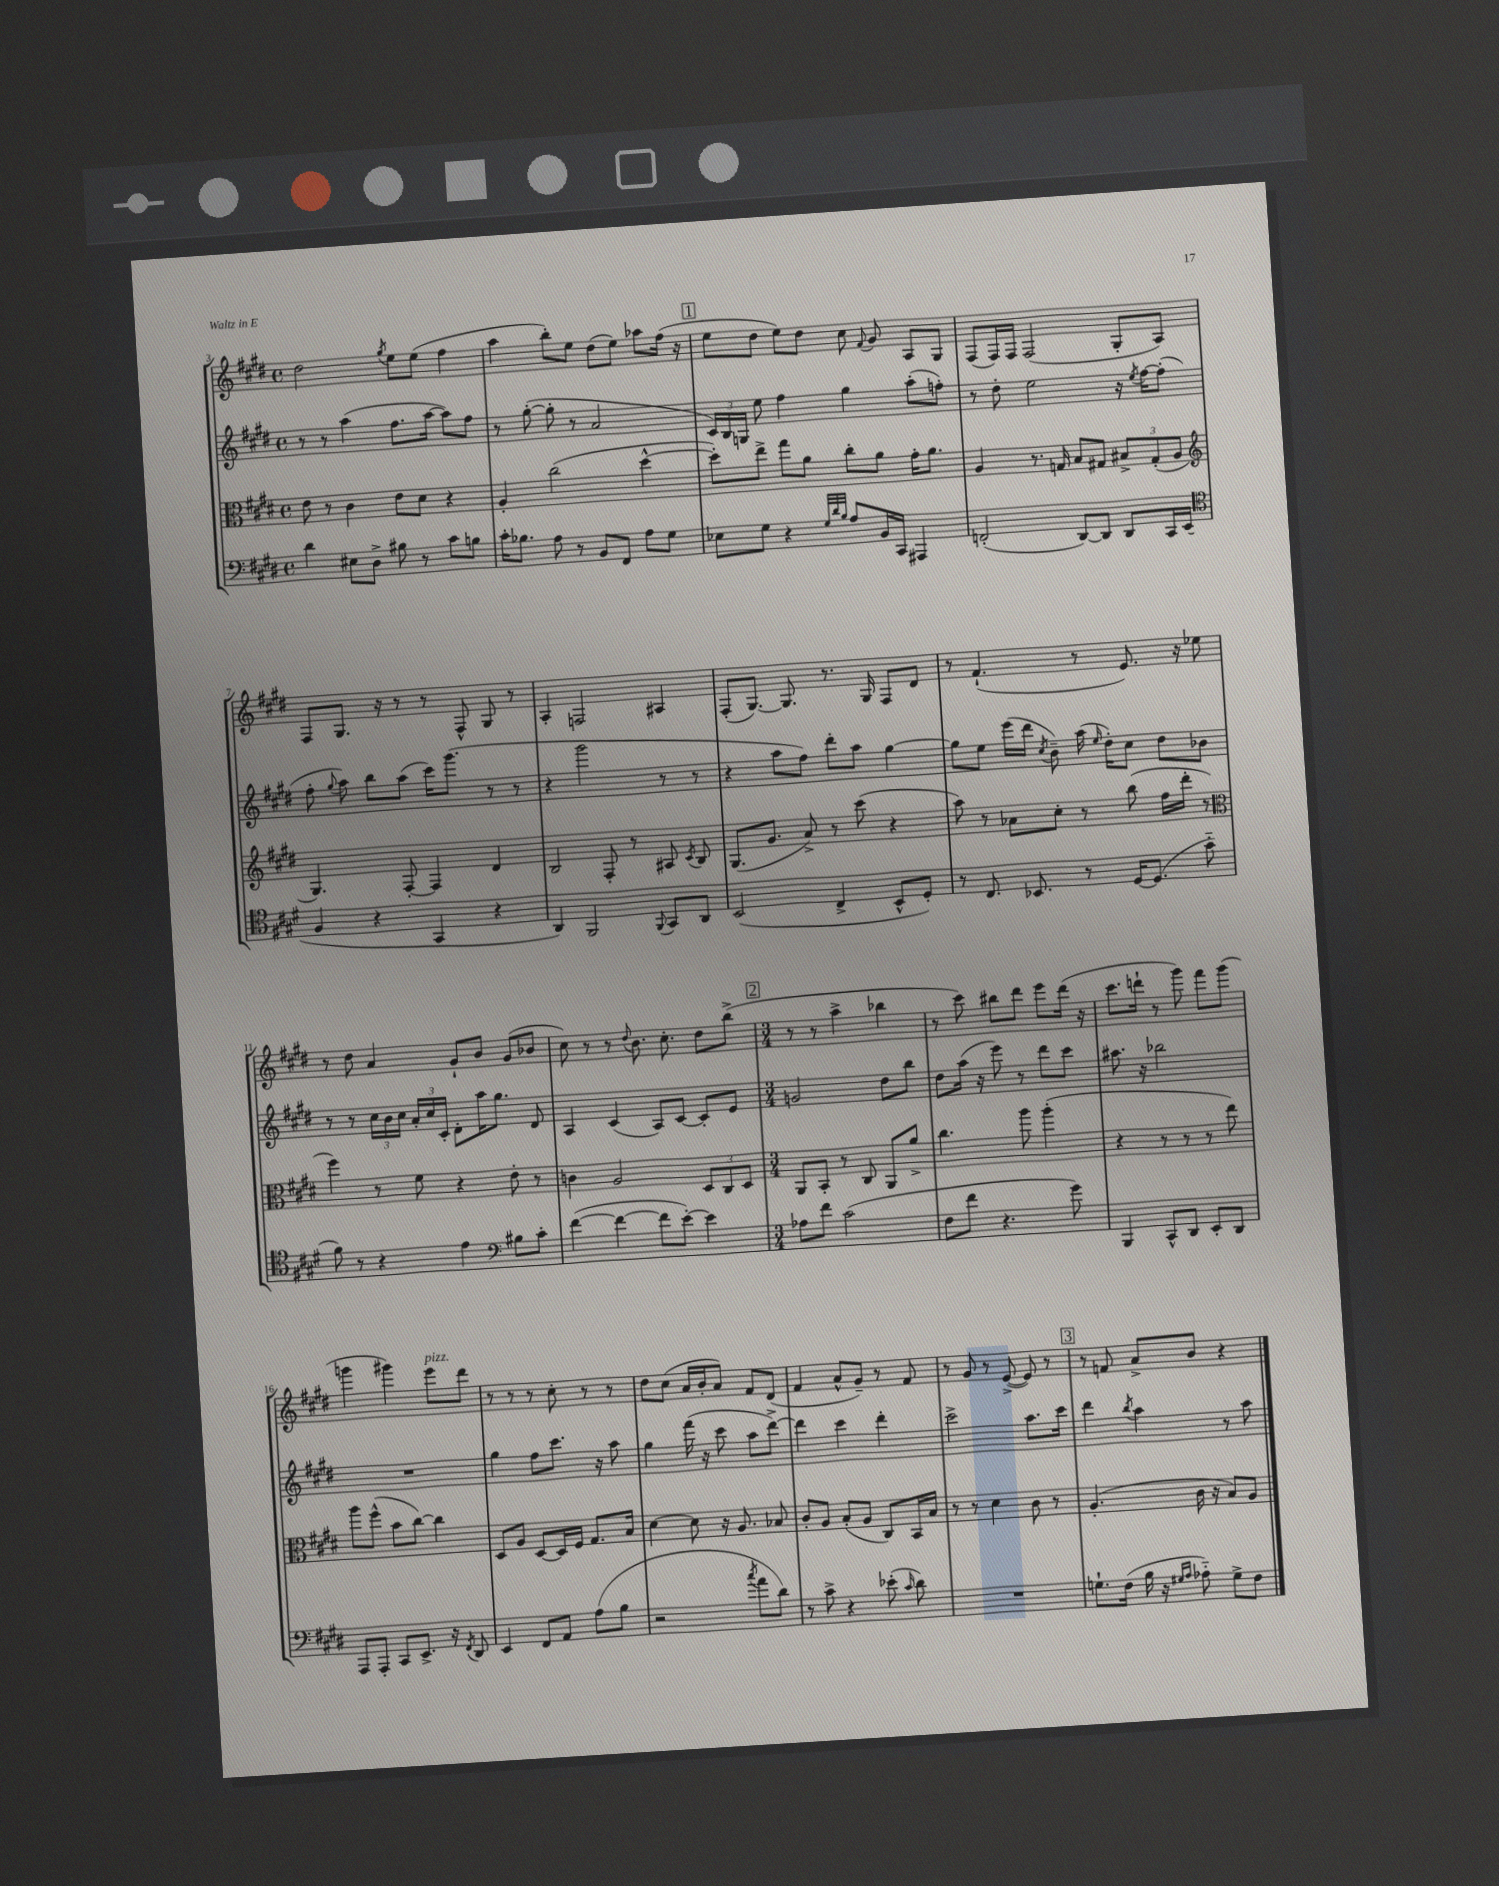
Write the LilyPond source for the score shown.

<<
\new StaffGroup <<
\new Staff = "s0" {
    \clef treble \key e \major \defaultTimeSignature \time 4/4
    \autoBeamOff dis''2 \acciaccatura { gis''8 } e''8[ e''8]( fis''4 |
    a''4 b''8[-.) e''8] dis''8[( e''8]) aes''8[ fis''16]( r16 |
    \mark \markup { \box "1" } e''8[ dis''8] e''8[) dis''8] cis''8 \appoggiatura { fis'8 } gis'8 a8[ gis8] |
    fis8[( fis16) fis16] fis2( gis8[-. a8]) |
    fis8[ gis8.] r16 r8 r8 fis8-^ gis8 r8 |
    a4-. f2 ais4 |
    fis8[-.( gis8.]~) gis8. r8. gis16 fis8[ dis'8] |
    r8 fis'4.-!( r8 e'8.) r16 ees''8 |
    r8 dis''8 a'4 gis'8[-! b'8] gis'8[( bes'8] |
    cis''8) r8 r8 \appoggiatura { dis''8 } b'8. cis''8.-. dis''8[ b''8]->( |
    \mark \markup { \box "2" } \numericTimeSignature \time 3/4 r8 r8 a''4-> bes''4 |
    r8 cis'''8) bis''8[ dis'''8] e'''8[ dis'''16]( r16 |
    cis'''8.[ d'''16]-! r8 gis'''8) fis'''8[ gis'''8]( |
    g'''4 gis'''4) e'''8[^\markup { \italic "pizz." } dis'''8] |
    r8 r8 r8 cis''8-. r8 r8 |
    dis''8[ cis''8]( a'16[ b'16-. a'8]) fis'8[ dis'8]( |
    fis'4 a'8[-^ gis'8]--) r8 fis'8 |
    r8 gis'8 r8 e'8~->( e'8) r8 |
    \mark \markup { \box "3" } r8 f'8 a'8[-> b'8] r4 \bar "|." |
}
\new Staff = "s1" {
    \clef treble \key e \major \defaultTimeSignature \time 4/4
    \autoBeamOff r8 r8 a''4( fis''8.[ a''16]~ a''8[) fis''8] |
    r8 gis''8~-.( gis''8-. r8 a'2 |
    \mark \markup { \box "1" } \tuplet 3/2 { cis'16[) b16 g16] } e''8 fis''4 gis''4 a''8[-.( f''8]-.) |
    r8 dis''8-. e''2 r16 \acciaccatura { e''8 } fis''16[~ fis''8]-.( |
    fis''8-. \appoggiatura { gis''8 } a''8) b''8[ a''8]( cis'''16[) gis'''8.]( r8 r8 |
    r4 gis'''2 r8 r8 |
    r4 a''8[ fis''8]) dis'''8[-. a''8] gis''4~ |
    gis''8[ e''8] e'''16[( dis'''16] \acciaccatura { cis''8 } b'8--) a''16( \grace { e''16 } dis''16[-.) cis''8] dis''8[ bes'8] |
    r8 r8 \tuplet 3/2 { cis''16[ b'16 cis''16] } \tuplet 3/2 { a'16[-. cis''16 cis'16]-. } dis'8[-. a''16 gis''8.] dis'8 |
    a4 cis'4( a8[) cis'8]~ cis'8[-. e'8] |
    \mark \markup { \box "2" } \numericTimeSignature \time 3/4 g'2 dis''8[ b''8] |
    dis''8[ a''16]( r16 e'''8) r8 dis'''8[ cis'''8] |
    ais''8. r16 bes''2 |
    R2. |
    gis''4 fis''8[ cis'''8.] r16 a''8 |
    gis''4 fis'''16( r16 cis'''8 a''8[ dis'''8]~->) |
    dis'''4 cis'''4 dis'''4-. |
    cis'''2-> a''8.[ cis'''16] |
    \mark \markup { \box "3" } dis'''4 \acciaccatura { b''8 } a''4 r8 a''8 \bar "|." |
}
\new Staff = "s2" {
    \clef alto \key e \major \defaultTimeSignature \time 4/4
    \autoBeamOff e'8 r8 cis'4 e'8[ dis'8] r4 |
    a4-. cis''2( dis''4~-^ |
    \mark \markup { \box "1" } dis''8[-.) e''8]-> gis''8[ a'8] cis''8[-. a'8] gis'16[-. a'8.] |
    a4 r8. g16 b8[ gis8] \tuplet 3/2 { bis8[-> gis8-.( a8] } |
    \clef treble gis4.) fis8~-. fis4 dis'4 |
    b2 fis8-. r8 ais8 \acciaccatura { cis'8 } b8 |
    gis8.[( gis'8.] a'8->) r8 cis'''8( r4 |
    a''8) r8 aes'8[ cis''8]-. r8 b''8( fis''16[ dis'''16]-. r8 |
    \clef alto fis''4) r8 fis'8 r4 e'8-. r8 |
    c'4 a2 \tuplet 3/2 { dis8[ cis8 dis8] } |
    \mark \markup { \box "2" } \numericTimeSignature \time 3/4 a,8[ b,8]-. r8 cis8 a,8[ a'8]-> |
    cis''4. a''8 a''4-.( |
    r4 r8 r8 r8 e''8) |
    a''8[ fis''8]-^( b'8[ cis''8]~) cis''4 |
    dis8[ a8] dis8[~ dis16 fis16] gis8.[ b16] |
    dis'4~ dis'8 r16 a8. bes8 |
    cis'8[-. a8] b8[-.( a8] cis8[) b,16 b16] |
    r8 r8 dis'4 cis'8 r8 |
    \mark \markup { \box "3" } a4.-.( cis'16 r16 b8[) a8] \bar "|." |
}
\new Staff = "s3" {
    \clef bass \key e \major \defaultTimeSignature \time 4/4
    \autoBeamOff dis'4 eis8[ dis8]-> bis8 r8 cis'8[ b8] |
    cis'16[-. bes8.] a8 r8 b,8[ fis,8] a8[ gis8] |
    \mark \markup { \box "1" } ees8[ gis8] r4 \grace { gis32[ dis'32 b32] } a8[ b,16 cis,16] ais,,4 |
    f,2-.( dis,8[~) dis,8] dis,8[ cis,16 e,16]( |
    \clef tenor fis4 r4 gis,4 r4 |
    a,4) fis,2 \appoggiatura { fis,8 } gis,8[ a,8] |
    b,2( cis4-> b,8[-^ dis8]-.) |
    r8 cis8. bes,8. r8 dis16[~ dis8.]( gis'8-_ |
    fis'8) r8 r4 e'4 \clef bass bis8[ cis'8]-. |
    fis'4~( fis'4~ fis'8[ e'8]~-.) e'4 |
    \mark \markup { \box "2" } \numericTimeSignature \time 3/4 aes8[ fis'8] cis'2( |
    fis8[ fis'8] r4. gis'8) |
    b,,4 cis,8[-^ dis,8] e,8[-. dis,8] |
    a,,8[ a,,8]-. cis,8[ e,8.]-> r16 \acciaccatura { fis,8 } dis,8 |
    e,4 fis,8[ a,8] a8[( b8] |
    r2 \acciaccatura { cis''8 } a'8[ dis'8]) |
    r8 cis'8-> r4 ees'8-.( \grace { cis'16 } dis'8) |
    R2. |
    \mark \markup { \box "3" } g8.[-! fis16]( b16 r16 \grace { gis16[ a16] } aes8-_) gis8[-> fis8] \bar "|." |
}
>>
>>
\layout { \context { \Score currentBarNumber = #3 } }
